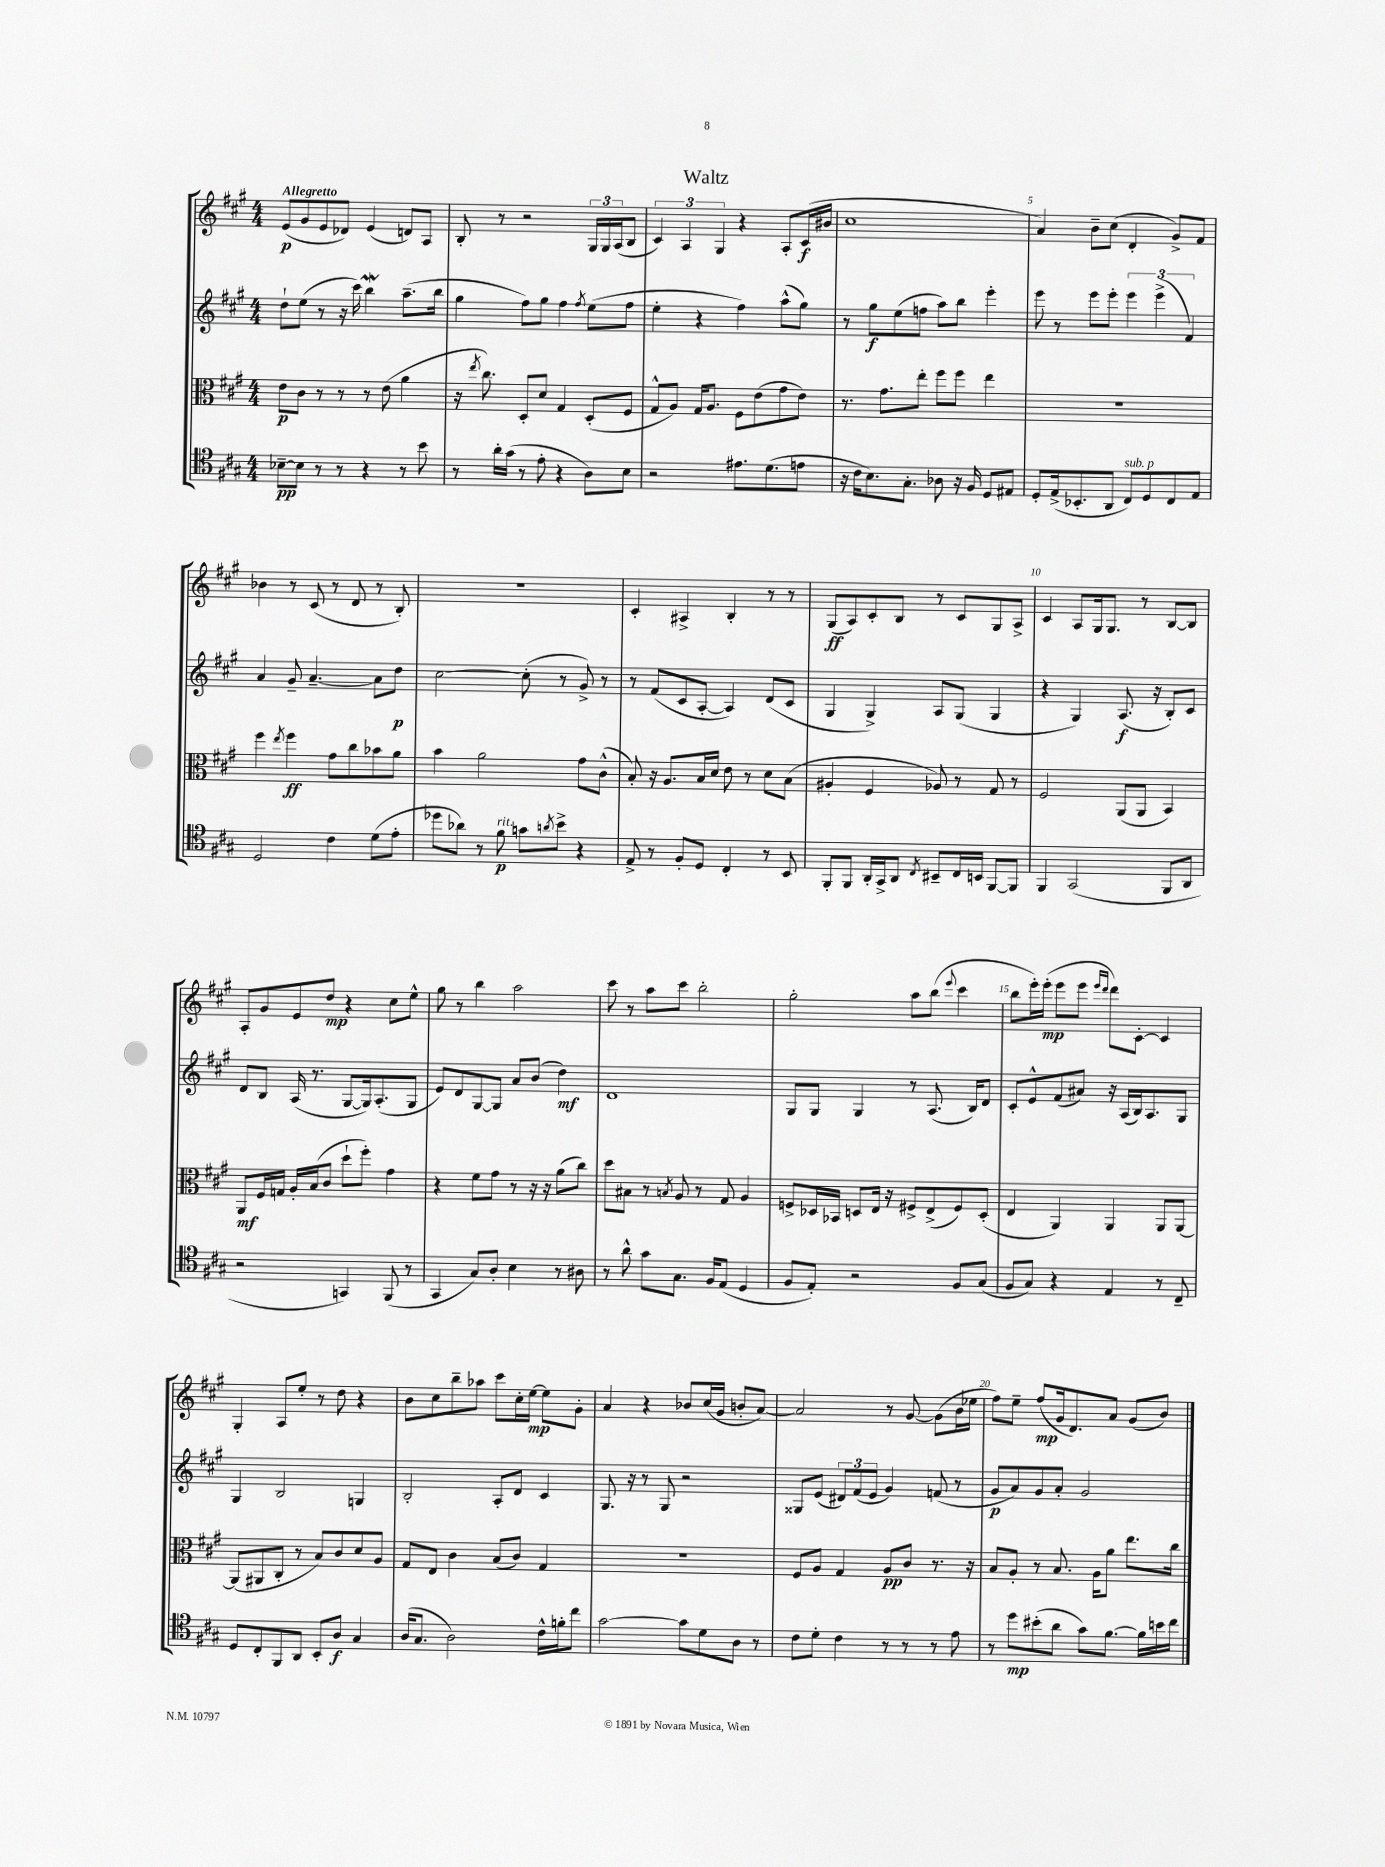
\header { title = "Waltz" }
<<
\new StaffGroup <<
\new Staff = "s0" {
    \clef treble \key a \major \numericTimeSignature \time 4/4 \tempo "Allegretto"
    e'8\p( gis'8 e'8 des'8) e'4( d'8) a8 |
    b8-. r8 r2 \tuplet 3/2 { gis16 gis16 a16( } b8 |
    \tuplet 3/2 { cis'4) a4 gis4 } r4 a8-. cis'16\f( bis'16 |
    cis''1 |
    a'4) b'8-- cis''8( d'4-. gis'8->) fis'8 |
    bes'4 r8 cis'8( r8 d'8 r8 b8-.) |
    R1 |
    cis'4-. ais4-> b4-. r8 r8 |
    gis8\ff( a8) cis'8-. b8 r8 cis'8 gis8 a8-> |
    cis'4 a8 gis16 gis8. r8 b8~ b8 |
    a8-. gis'8 e'8 d''8\mp r4 cis''8 e''8-^ |
    gis''8 r8 b''4 a''2 |
    cis'''8 r8 a''8 cis'''8 b''2-. |
    gis''2-. a''8 b''8( \appoggiatura { e'''8 } cis'''4 |
    b''8 e'''16-.) e'''16-.\mp( e'''8 e'''8 \grace { e'''16 d'''16 } d'''8) cis'8~-. cis'4 |
    gis4-. a8 e''8-. r8 d''8 r4 |
    b'8 cis''8 b''8-- aes''8 cis'''8 cis''16-. e''16~\mp e''8 gis'8-. |
    a'4 r4 bes'8 cis''16( gis'16 b'8-. a'8~) |
    a'2 r8 gis'8~ gis'8( b'16 ees''16 |
    fis''8) e''8-- fis''8\mp( gis'16 d'8.) a'8 gis'8( b'8) \bar "|." |
}
\new Staff = "s1" {
    \clef treble \key a \major \numericTimeSignature \time 4/4
    d''8-! e''8( r8 r16 cis'''16) b''4\mordent a''8.--( b''16 |
    gis''4 fis''8) gis''8 fis''4 \acciaccatura { fis''8 } e''8( fis''8 |
    e''4-. r4 fis''4) a''8-^( gis''8) |
    r8 gis''8\f e''8( f''8 a''8) b''8 e'''4-. |
    e'''8 r8 e'''8 e'''8-. \tuplet 3/2 { e'''4 e'''4->( fis'4) } |
    a'4 gis'8-- a'4.~-- a'8 d''8\p |
    cis''2~ cis''8-.( r8 gis'8->) r8 |
    r8 fis'8( cis'8 a8~-. a4) d'8( cis'8 |
    gis4 gis4->) a8 gis8( gis4 |
    r4 gis4) a8.\f( r16 b8-.) cis'8 |
    d'8 b8 a16( r8. gis8~ gis16) a8.-.( gis8 |
    e'8) d'8 gis8~ gis8 a'8 b'8( d''4\mf) |
    d'1 |
    gis8 gis8 gis4 r8 a8.( b16) d'8 |
    cis'8-. e'8-^ fis'8( ais'8) r16 a16( b16) a8. gis8 |
    gis4 b2 g4 |
    b2-. a8-. d'8 cis'4 |
    gis8. r16 r8 gis8 r2 |
    gisis8 e'8( \tuplet 3/2 { dis'8) fis'8( e'8 } gis'4) f'8( r8 |
    gis'8\p a'8) gis'8 a'8-. gis'2 \bar "|." |
}
\new Staff = "s2" {
    \clef alto \key a \major \numericTimeSignature \time 4/4
    e'8\p cis'8 r8 r8 r8 e'8( a'4 |
    r16 \acciaccatura { e''8 } cis''8.) d8-. d'8 gis4 d8-.( fis8 |
    gis8-^ a8) gis16 a8. fis8 e'8( gis'8 e'8) |
    r8. gis'8. e''8-. fis''8 fis''8 e''4 |
    R1 |
    fis''4 \acciaccatura { e''8 } fis''4\ff gis'8 cis''8 bes'8 a'8 |
    b'4 a'2 gis'8 cis'8-^( |
    b8-.) r16 a8. b16 d'16 e'8 r8 d'8 b8( |
    ais4-. fis4 aes8) r8 gis8 r8 |
    fis2 a,8( a,8 b,4) |
    a,8\mf fis16 g16 a16-. b16( cis'8 d''8-! fis''8-.) gis'4 |
    r4 fis'8 gis'8 r8 r16 r16 a'8( cis''8) |
    d''8 bis8 r8 \acciaccatura { b8 } a8 r8 gis8 a4 |
    f8-> des16 bes,16 d8 e16 r16 fis8-> e8->( fis8) d8-.( |
    e4 a,4) a,4 a,8 a,8~ |
    a,8( ais,8 cis8-. r8 b8) cis'8 d'8 a8 |
    gis8 e8 cis'4 b8( cis'8) gis4 |
    R1 |
    fis8 a8 gis4 a8\pp cis'8 r8. r16 |
    b8 a8-. r8 b8. a16 a'8 e''8. cis''16 \bar "|." |
}
\new Staff = "s3" {
    \clef tenor \key a \major \numericTimeSignature \time 4/4
    bes8~--\pp bes8 r8 r8 r4 r8 b'8 |
    r8 a'16-. gis'16( r8 e'8-. r4 a8) b8 |
    r2 eis'8. d'8.( e'8 |
    r16 cis'16 b8.) gis8.-. aes8 r16 fis16 d8 eis8 |
    d8-. e16->( bes,8.-. a,8 cis8^\markup { \italic "sub. p" }) d8 cis8 e8 |
    d2 cis'4 d'8( e'8-. |
    des''8 aes'8) r8 fis'8\p^\markup { \italic "rit." } g'8 \acciaccatura { a'8 } b'8-> r4 |
    e8-> r8 fis8-. d8 cis4-. r8 b,8 |
    fis,8-. fis,8 a,16-. gis,16-> a,8 \acciaccatura { cis8 } bis,8-- cis16 b,16 fis,8~ fis,8 |
    fis,4 gis,2( fis,8 a,8 |
    r2 g,4) fis,8( r8 |
    gis,4 gis8) a8-. b4 r8 ais8 |
    r8 a'8-^ gis'8 gis8. fis16 e8( d4 |
    fis8 e8-.) r2 fis8 gis8( |
    fis8 gis8) r4 e4 r8 cis8-- |
    d8 cis8-. fis,8 a,8 b,8-. a8\f gis4 |
    a16( gis8. a2) cis'16-^ f'16-. cis''8 |
    gis'2~ gis'8 d'8 a8 r8 |
    cis'8 d'8-. cis'4 r8 r8 r8 e'8 |
    r8 d''8\mp bis'8-.( a'8 gis'8) fis'8.~ fis'16 b'16 cis''16 \bar "|." |
}
>>
>>
\layout { \context { \Score \override BarNumber.break-visibility = ##(#f #t #t) barNumberVisibility = #(every-nth-bar-number-visible 5) } }
